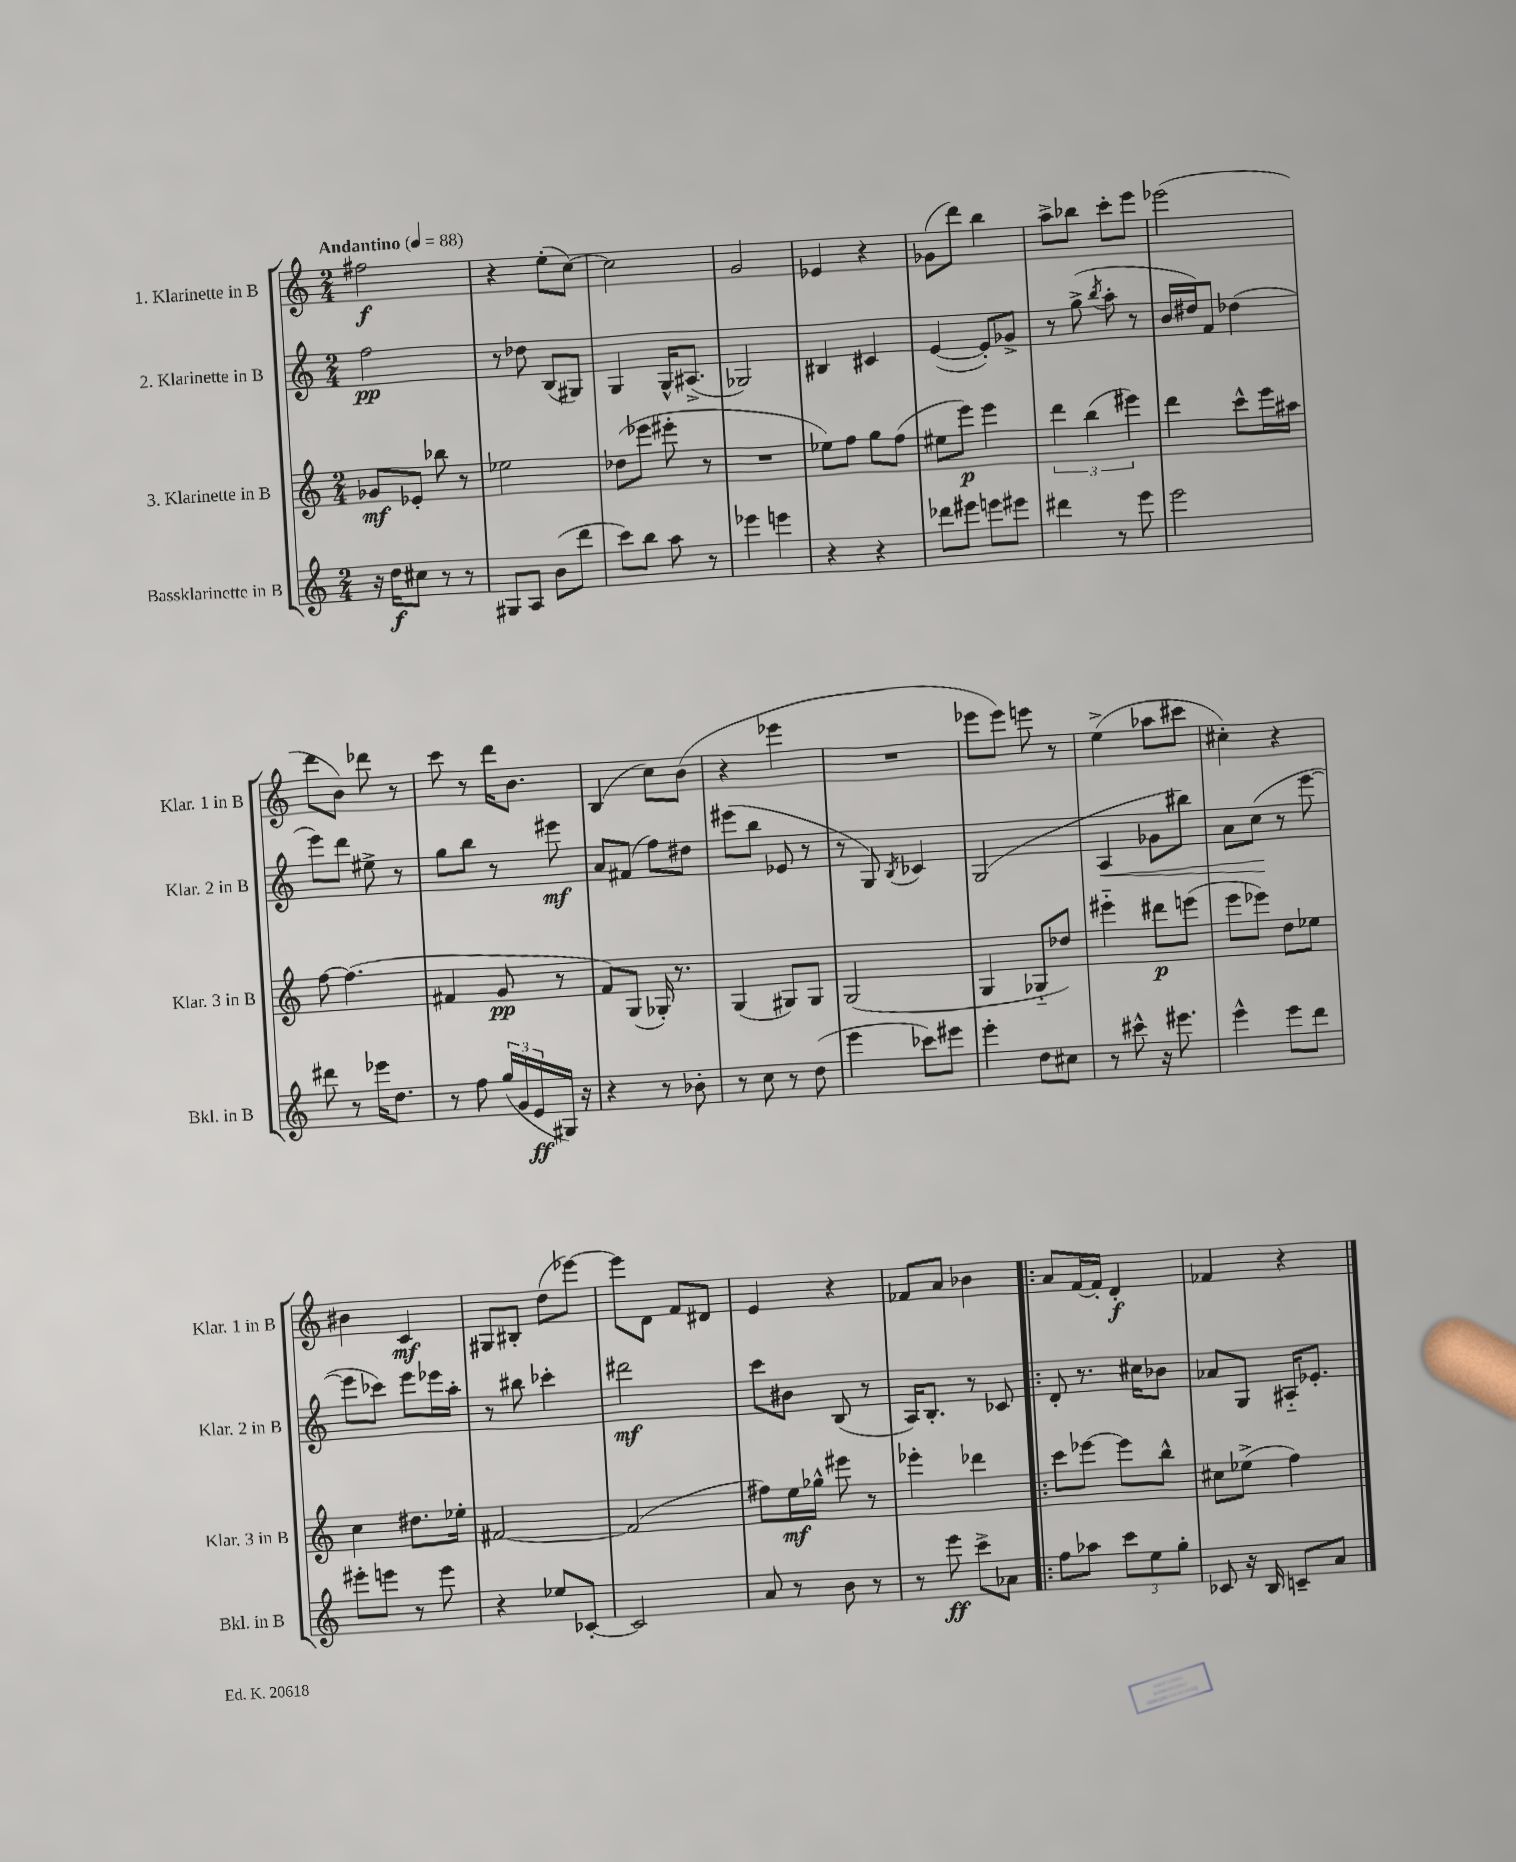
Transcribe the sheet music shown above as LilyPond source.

<<
\new StaffGroup <<
\new Staff = "s0" \with { instrumentName = "1. Klarinette in B" shortInstrumentName = "Klar. 1 in B" } {
    \clef treble \key c \major \numericTimeSignature \time 2/4 \tempo "Andantino" 4 = 88
    fis''2\f |
    r4 e''8-.( c''8~) |
    c''2 |
    g'2 |
    ees'4 r4 |
    ges'8( d'''8) b''4 |
    a''8-> bes''8 c'''8-. e'''8 |
    ees'''2( |
    d'''8 b'8) des'''8 r8 |
    c'''8 r8 d'''16 b'8. |
    b4( c''8) b'8( |
    r4 ees'''4 |
    R2 |
    ees'''8 ees'''8) e'''8 r8 |
    e''4->( aes''8 cis'''8 |
    cis''4-.) r4 |
    bis'4 c'4\mf |
    gis8 bis8-. d''8( ees'''8~) |
    ees'''8 d'8 f'8 dis'8 |
    e'4 r4 |
    fes'8 a'8 bes'4 |
    \bar ".|:" a'8 f'16~ f'16-. d'4-.\f |
    fes'4 r4 \bar "|." |
}
\new Staff = "s1" \with { instrumentName = "2. Klarinette in B" shortInstrumentName = "Klar. 2 in B" } {
    \clef treble \key c \major \numericTimeSignature \time 2/4
    f''2\pp |
    r8 des''8 b8( gis8) |
    g4 g16-^ ais8.->( |
    ges2) |
    bis4 cis'4 |
    e'4~( e'8-.) ges'8-> |
    r8 g''8->( \acciaccatura { b''8 } a''8-. r8 |
    b'16 dis''16) f'8 des''4( |
    e'''8) d'''8 eis''8-> r8 |
    g''8 b''8 r8 eis'''8\mf |
    a'8 fis'8( f''8) dis''8 |
    eis'''8( b''8 ees'8 r8 |
    r8 g8) \acciaccatura { b8 } ces'4 |
    g2( |
    a4\< ges'8 bis''8) |
    a'8 c''8\!( r8 e'''8~ |
    e'''8 ces'''8) e'''8 ees'''16 a''16-. |
    r8 bis''8 ces'''4-. |
    dis'''2\mf |
    c'''8 bis'8 b8( r8 |
    a16) b8.-. r8 ces'8 |
    \bar ".|:" d'8-. r8. cis''16 bes'8 |
    aes'8 g8 ais16-_ ees'8.-. \bar "|." |
}
\new Staff = "s2" \with { instrumentName = "3. Klarinette in B" shortInstrumentName = "Klar. 3 in B" } {
    \clef treble \key c \major \numericTimeSignature \time 2/4
    ges'8\mf ees'8-. bes''8 r8 |
    ees''2 |
    des''8( ees'''8 eis'''8-. r8 |
    R2 |
    ees''8) f''8 g''8 f''8( |
    eis''8 e'''8\p) e'''4 |
    \tuplet 3/2 { d'''4 b''4( eis'''4) } |
    d'''4 c'''8-^ e'''16 ais''16 |
    f''8~ f''4.( |
    fis'4 g'8\pp r8 |
    f'8) g8( ges16-.) r8. |
    g4( gis8) gis8 |
    g2( |
    g4 ges8-_ des''8) |
    eis'''4-_ dis'''8\p e'''8( |
    e'''8 ees'''8) d''8 ees''8 |
    c''4 dis''8. ees''16-. |
    fis'2~ |
    fis'2( |
    fis''8) e''16\mf ges''16-^ eis'''8 r8 |
    ees'''4-. des'''4 |
    \bar ".|:" c'''8 ees'''8~ ees'''8 b''8-^ |
    cis''8 ees''8->( f''4) \bar "|." |
}
\new Staff = "s3" \with { instrumentName = "Bassklarinette in B" shortInstrumentName = "Bkl. in B" } {
    \clef treble \key c \major \numericTimeSignature \time 2/4
    r16 d''16\f cis''8 r8 r8 |
    gis8 a8 b'8( d'''8 |
    c'''8) b''8 a''8 r8 |
    ees'''4 e'''4 |
    r4 r4 |
    des'''8 eis'''8 e'''8 eis'''8 |
    dis'''4 r8 e'''8 |
    e'''2 |
    dis'''8 r8 ees'''16 d''8. |
    r8 f''8 \tuplet 3/2 { g''16( g'16 e'16\ff } gis16) r16 |
    r4 r8 bes'8-. |
    r8 c''8 r8 d''8( |
    e'''4 ces'''8) eis'''8 |
    e'''4-. d''8 cis''8 |
    r8 cis'''8-^ r16 eis'''8. |
    e'''4-^ e'''8 d'''8 |
    eis'''8-. e'''8 r8 e'''8 |
    r4 ees''8 ces'8~-. |
    ces'2 |
    a'8 r8 b'8 r8 |
    r8 e'''8\ff c'''8-> aes'8 |
    \bar ".|:" f''8 aes''8 \tuplet 3/2 { c'''8 e''8 g''8-. } |
    ces'8 r16 b16 c'8-- a'8 \bar "|." |
}
>>
>>
\layout { \context { \Score \remove "Bar_number_engraver" } }
